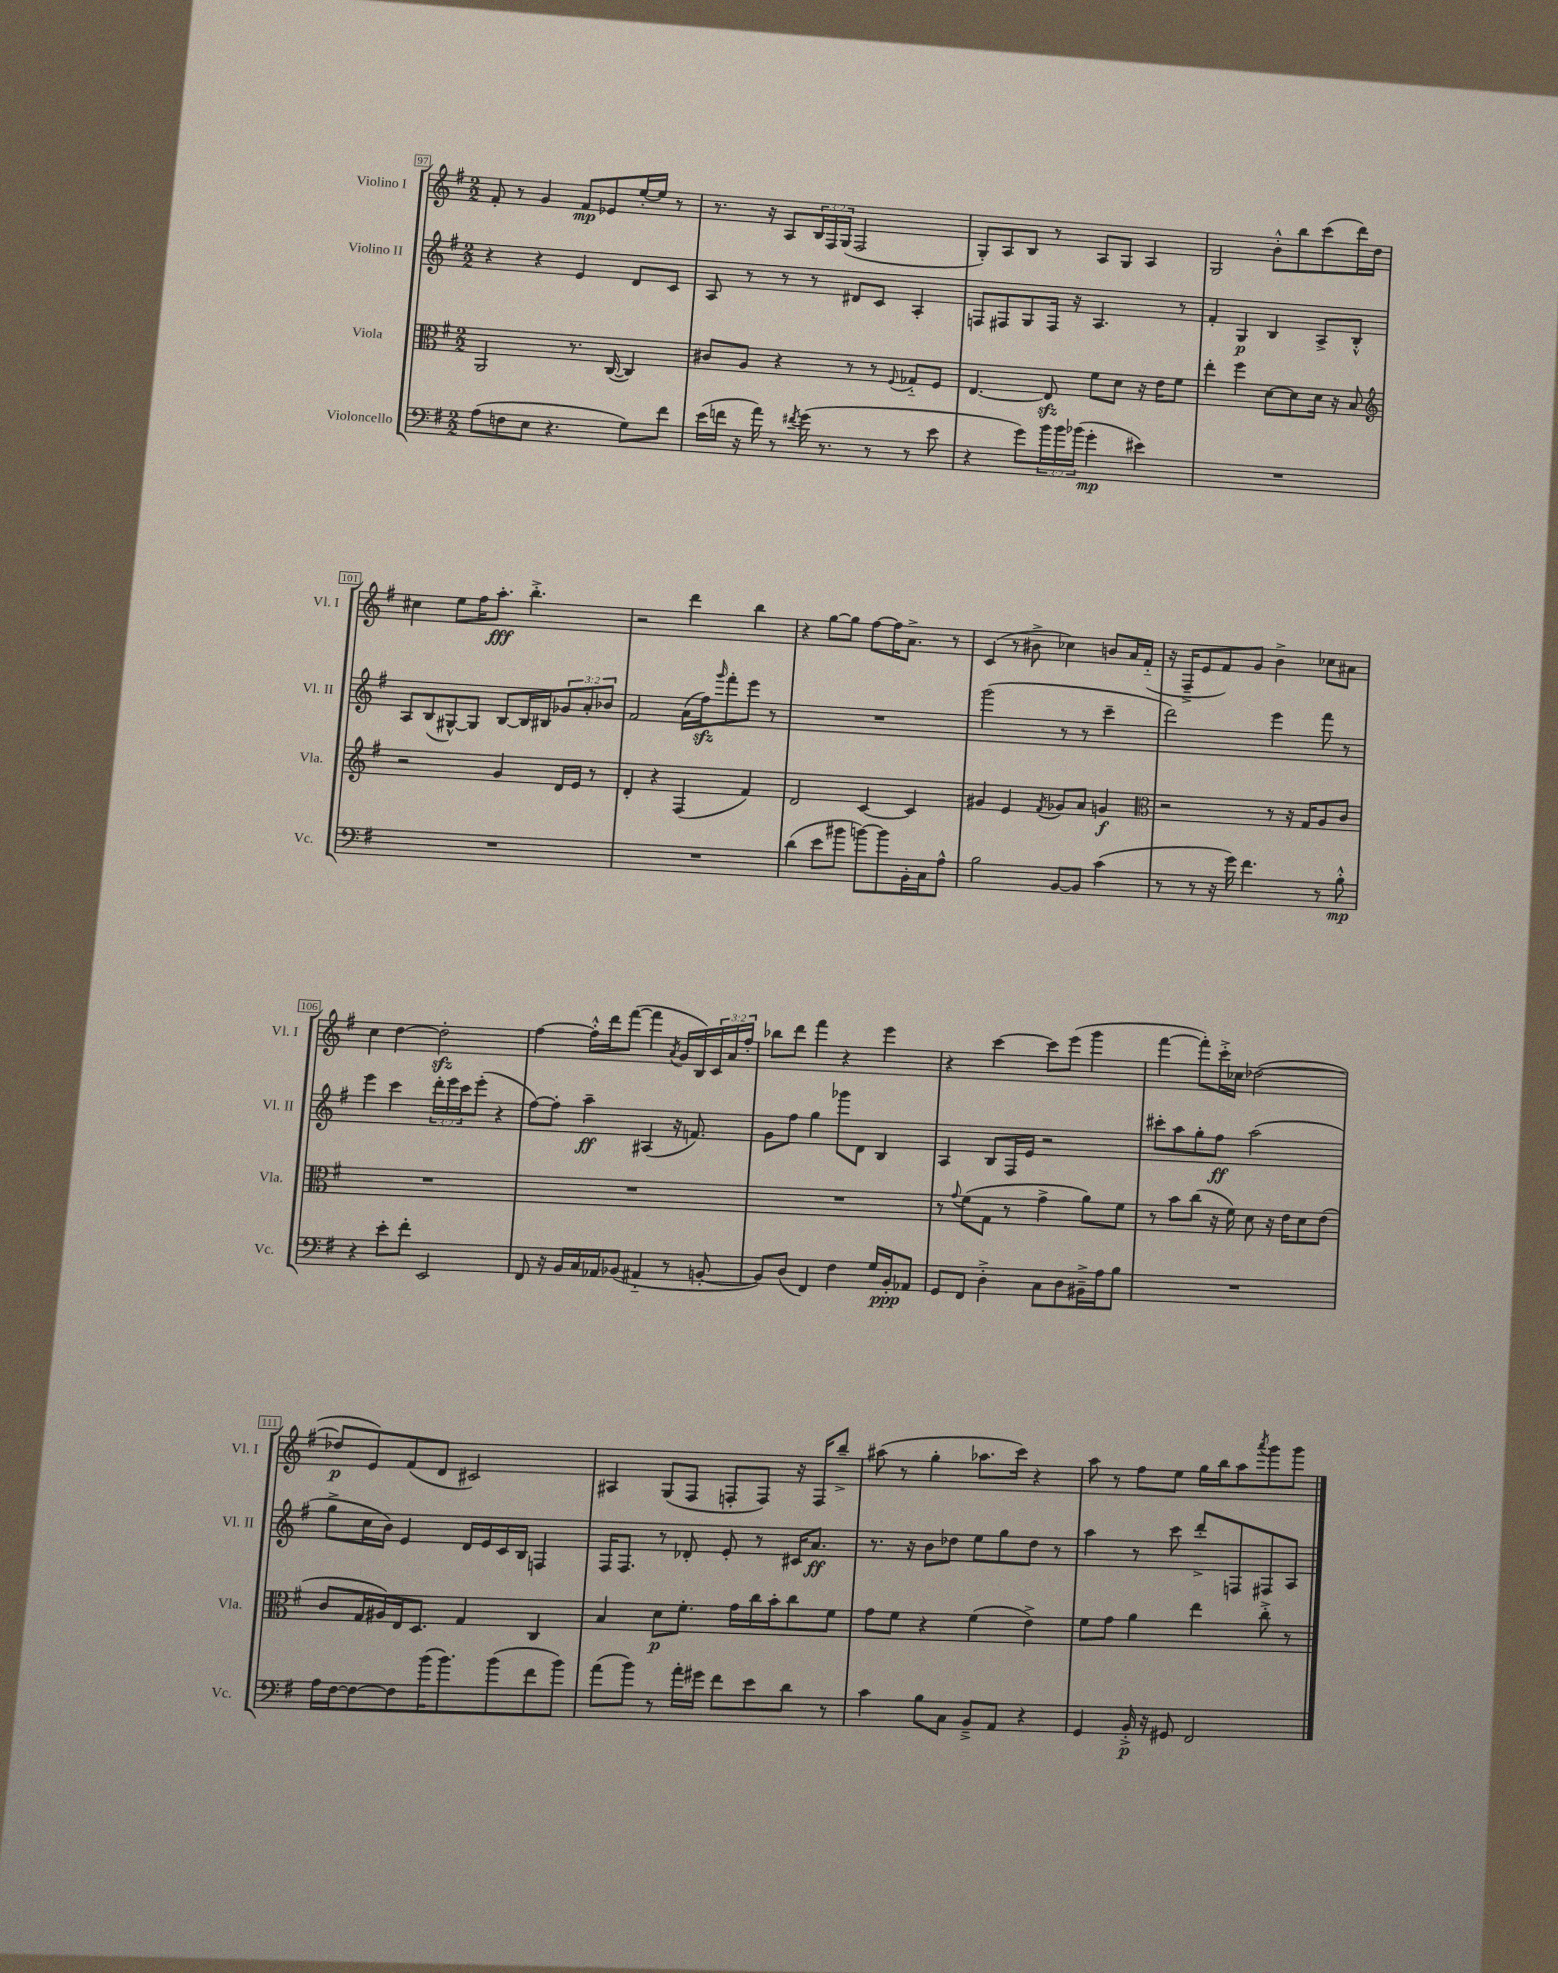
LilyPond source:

<<
\new StaffGroup <<
\new Staff = "s0" \with { instrumentName = "Violino I" shortInstrumentName = "Vl. I" } {
    \clef treble \key g \major \numericTimeSignature \time 2/2 \override Staff.TupletNumber.text = #tuplet-number::calc-fraction-text
    fis'8-. r8 g'4 fis'8\mp ees'8 e''16~-. e''16 r8 |
    r8. r16 a8 \tuplet 3/2 { b16 fis16 g16( } fis2 |
    g8-.) a8 b8 r8 a8 g8 a4 |
    g2 b'8-.-^ b''8 c'''8( d'''16) d''16 |
    cis''4 e''8 fis''16 a''8.-.\fff b''4.-.-> |
    r2 d'''4 b''4 |
    r4 g''8~ g''8 fis''8~ fis''16 a'8.-> r8 |
    c'4( r8 bis'8-> ces''4) b'8 a'16 fis'16-_( |
    r16 fis16---> e'8 fis'8) g'8 b'4-> ces''8 ais'8 |
    c''4 d''4~ d''2-.\sfz |
    fis''4~ fis''16-.-^ d'''16 fis'''8~( fis'''4 \acciaccatura { a'8 } g'16 b16) \tuplet 3/2 { c'16 a'16 fis''16-. } |
    bes''8 d'''8 fis'''4 r4 e'''4 |
    r4 c'''4~ c'''8 e'''8( g'''4 |
    fis'''4~ fis'''8-.) c'''16-.-> ces''16 des''2~( |
    des''8\p e'8) fis'8( d'8 cis'2) |
    ais4 g8( fis8 f8-. f8) r16 f16 b''8---> |
    ais''8( r8 g''4-. aes''8. c'''16) r4 |
    a''8 r8 fis''8 e''8 g''16 b''16 a''8 \acciaccatura { a'''8 } g'''8 g'''8 \bar "|." |
}
\new Staff = "s1" \with { instrumentName = "Violino II" shortInstrumentName = "Vl. II" } {
    \clef treble \key g \major \numericTimeSignature \time 2/2 \override Staff.TupletNumber.text = #tuplet-number::calc-fraction-text
    r4 r4 e'4 d'8 c'8 |
    a8 r8 r8 r8 dis'8 c'8 a4-. |
    f8 fis8 g8 fis16 r16 a4. r8 |
    fis'4-. g4\p b4 a8-> b8-.-^ |
    a8 b8( gis8~-^) gis8 b8~ b16 bis16 \tuplet 3/2 { ges'8 a'8-. bes'8 } |
    fis'2 a'16( fis''16\sfz) \grace { g'''16 } fis'''8-. e'''8 r8 |
    R1 |
    g'''2( r8 r8 c'''4-- |
    d'''2) e'''4 fis'''8 r8 |
    e'''4 c'''4 \tuplet 3/2 { d'''16-. e'''16 c'''16 } e'''8-.( r4 |
    fis''8~) fis''8-. a''4--\ff ais4( r16 f'8.) |
    g'8 fis''8 g''4 ges'''8 d'8 b4 |
    a4 b8 fis16 e'16 r2 |
    cis'''8-. a''8 g''8-. fis''8\ff a''2( |
    g''8-> c''16 b'16) e'4 d'16 e'16 c'16 b16 f4 |
    fis16 fis8. r8 des'8-. e'8-. r8 cis'16 a'8.\ff |
    r8. r16 b'8 des''8 e''8 g''8 des''8 r8 |
    a''4 r8 c'''8 d'''8-.-> f8 fis8 a8 \bar "|." |
}
\new Staff = "s2" \with { instrumentName = "Viola" shortInstrumentName = "Vla." } {
    \clef alto \key g \major \numericTimeSignature \time 2/2
    a,2 r8. c16~( c4) |
    cis'8 a8 r4 r8 r8 \appoggiatura { fis8 } ges8-_ fis8 |
    e4.~ e8\sfz fis'8 d'8 r16 e'16 fis'8 |
    e''4-. fis''4 d'8~ d'8 d'16 r16 b8 |
    \clef treble r2 g'4 d'16 e'16 r8 |
    d'4-. r4 fis4( fis'4) |
    d'2 c'4~ c'4 |
    gis'4 e'4 \acciaccatura { fis'8 } ges'8 a'8 g'4\f |
    \clef alto r2 r8 r16 g16 a8 c'8 |
    R1 |
    R1 |
    R1 |
    r8 \appoggiatura { g'8 } fis'8( g8 r8 g'4-> a'8) fis'8 |
    r8 b'8 c''8( r16 fis'16) d'8 r16 e'16 d'8 e'8( |
    c'8 g16 ais16) e16 d8. g4 c4 |
    b4 d'8\p fis'8.-. g'16 c''16 b'16-. c''8 fis'8 |
    g'8 fis'8 r4 fis'4( e'4->) |
    fis'8 g'8 a'4 e''4 c''8-.-> r8 \bar "|." |
}
\new Staff = "s3" \with { instrumentName = "Violoncello" shortInstrumentName = "Vc." } {
    \clef bass \key g \major \numericTimeSignature \time 2/2 \override Staff.TupletNumber.text = #tuplet-number::calc-fraction-text
    a8( f8 e8 r4. g8) fis'8 |
    e'16( f'16 r16 a'16) r8 \acciaccatura { fis'8 } g'16( r8. r8 r8 e'8 |
    r4 g'8) \tuplet 3/2 { b'16 b'16 bes'16( } g'4-.\mp eis'4) |
    R1 |
    R1 |
    R1 |
    d'4( e'8 bis'8 b'8~) b'8 b,16-. c16 a8-^ |
    b2 b,8~ b,8 c'4( |
    r8 r8 r16 g'16) fis'4. r8 b8-.-^\mp |
    r4 e'8-. fis'8-. e,2 |
    fis,8 r16 b,16 c16 aes,16 bes,8( ais,4-_ r8 b,8~-. |
    b,8) d8( fis,4) fis4 g16 b,16-.\ppp aes,8 |
    g,8 fis,8 d4-.-> c8 d8 bis,16---> a16 b8 |
    R1 |
    a16 fis16~ fis8~ fis8 b'16( b'8.) b'8( fis'8 b'8) |
    a'8( b'8) r8 a'16-. gis'16 fis'8 e'8 d'8 r8 |
    c'4 b8 c8 b,8---> a,8 r4 |
    g,4 b,16-.->\p r16 gis,8 fis,2 \bar "|." |
}
>>
>>
\layout { \context { \Score currentBarNumber = #97 \override BarNumber.stencil = #(make-stencil-boxer 0.1 0.3 ly:text-interface::print) } }
